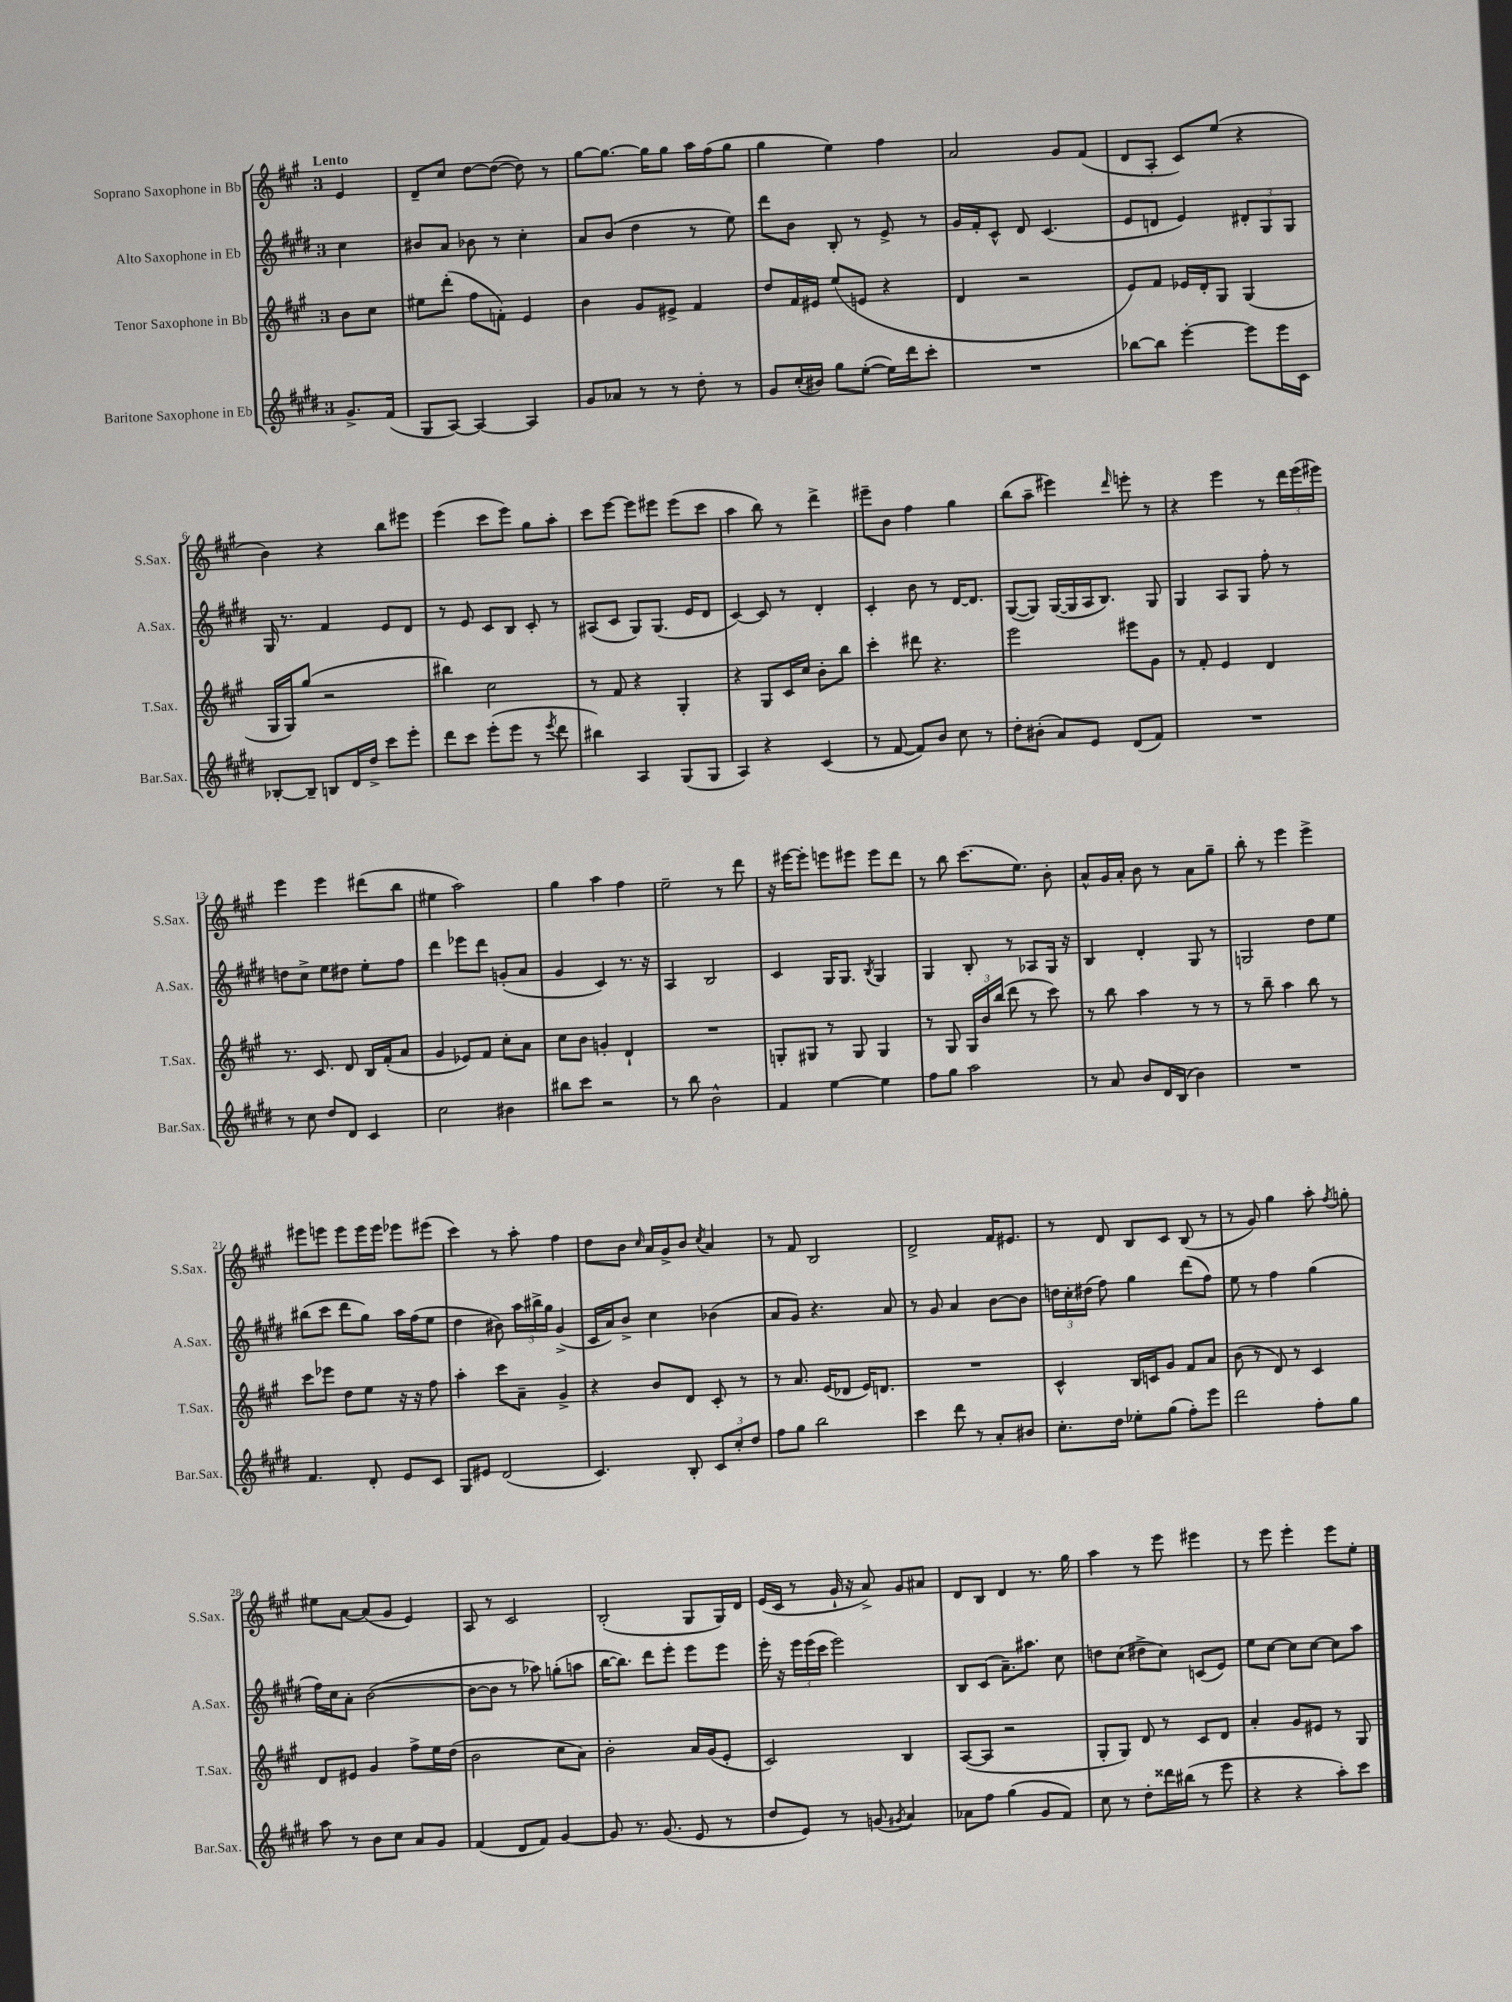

**kern	**kern	**kern	**kern
*part4	*part3	*part2	*part1
*staff4	*staff3	*staff2	*staff1
*I"Baritone Saxophone in Eb	*I"Tenor Saxophone in Bb	*I"Alto Saxophone in Eb	*I"Soprano Saxophone in Bb
*I'Bar.Sax.	*I'T.Sax.	*I'A.Sax.	*I'S.Sax.
*clefG2	*clefG2	*clefG2	*clefG2
*k[f#c#g#d#]	*k[f#c#g#]	*k[f#c#g#d#]	*k[f#c#g#]
*M3/4	*M3/4	*M3/4	*M3/4
=	=	=	=
!	!	!	!LO:TX:a:B:t=Lento
8.g#^/L	8b\L	4cc#\	4e/
.	8cc#\J	.	.
(16f#/Jk	.	.	.
=1	=1	=1	=1
8G#/L	8ee#X\L	8b#X/L	8d~/L
[8A/J)	(8ddd'\J	8a/J	8cc#/J
4A/_	8ff#\L	8b-X\	[8dd\L
.	8fn'\J)	8r	(8dd\J_
4A/]	4e/	4cc#'\	8dd\])
.	.	.	8r
=2	=2	=2	=2
8g#/L	4b\	8a/L	[8gg#\L
8a-X/J	.	(8b/J	8.gg#\J_
8r	8g#/L	4dd#\	.
.	.	.	16gg#\KL]
8r	8e#X^/J	.	8gg#\J
8dd#'\	4f#/	8r	16aa\LL
.	.	.	(16ff#\J
8r	.	8ee\)	8gg#\J
=3	=3	=3	=3
8g#/L	8dd/L	8ddd#\L	4gg#\
(16cc#'/L	16f#/L	8b\J	.
16b#X/JJ)	16e#X/JJ	.	.
8gg#\L	(8ee/L	8B'/	4ee\)
([8ee'\J	8en/J	8r	.
16ee\LL])	4r	8e^/	4ff#\
16ddd#\J	.	.	.
8ccc#'\J	.	8r	.
=4	=4	=4	=4
2.r	4d/	16g#/LL	2a/
.	.	16f#'/J	.
.	.	8c#^^/J	.
.	2r	8d#/	.
.	.	(4.c#/	.
.	.	.	8g#/L
.	.	.	(8f#/J
=5	=5	=5	=5
[8bb-X\L	8e/L)	8e/L	8d/L
8bb-\J]	8f#/J	8dn/J	8A'/J
[4eee'\	16e-X/LL	4e/)	8c#/L)
.	16d'/J	.	.
.	8G#/J	.	(8ee/J
8eee\L]	(4G#/	12d#X'/L	4r
.	.	12G#/	.
16eee\L	.	.	.
.	.	12G#/J	.
16c#\JJ	.	.	.
!!LO:LB:g=z
=6	=6	=6	=6
[8B-X'/L	16G#/LL	16G#/	4b\)
.	16G#/J)	8.r	.
8B-~/J]	(8gg#/J	.	.
8Bn/L	2r	4f#/	4r
16d#/L	.	.	.
16dd#^/JJ	.	.	.
8ccc#\L	.	8e/L	8bb\L
8eee'\J	.	8d#/J	8eee#X\J
=7	=7	=7	=7
8ddd#\L	4bb#X\)	8r	(4eee\
8ccc#\J	.	8e/	.
(8eee'\L	2cc#\	8c#/L	8ccc#\L
8eee\J	.	8B/J	8eee\J)
8r	.	8c#'/	8gg#\L
8qeee/	.	.	.
8ddd#\	.	8r	8aa'\J
=8	=8	=8	=8
4bb#X\)	8r	(8A#X/L	8ccc#\L
.	8f#/	8c#/J	[8eee\J
4A/	4r	8G#/L)	8eee\L]
.	.	(8.G#/J	8eee#X\J
(8G#/L	4G#'/	.	(8eee#\L
.	.	16e/KL	.
8G#/J	.	8d#/J	8ccc#\J
=9	=9	=9	=9
4A/)	4r	[4c#/)	4aa\
4r	8G#/L	8c#/]	8bb\)
.	16c#/L	8r	8r
.	16cc#/JJ	.	.
(4c#/	8b'\L	4d#'/	4ddd^\
.	8bb\J	.	.
=10	=10	=10	=10
8r	4ccc#'\	4c#'/	8eee#X~\L
[8f#/	.	.	8b\J
8f#/L])	8ddd#X\	8b\	4ff#\
8b/J	4.r	8r	.
8cc#\	.	[16d#/KL	4gg#\
.	.	8.d#/J]	.
8r	.	.	.
=11	=11	=11	=11
8dd#'\L	2eee\	([8G#/L	(8bb\L
(8b#X'\J	.	8G#/J])	8aa~\J
8a/L)	.	([16G#/LL	4eee#X\)
.	.	16G#/]	.
8e/J	.	16A/J	.
.	.	8.B/J)	.
.	.	.	16qqddd/
(8d#/L	8eee#X\L	.	8eeen'\
8f#/J)	8g#\J	8G#/	8r
=12	=12	=12	=12
2.r	8r	4G#/	4r
.	8f#'/	.	.
.	4e/	8A/L	4eee\
.	.	8G#/J	.
.	4d/	8ff#'\	8r
.	.	8r	24ddd\LL
.	.	.	(24eee\
.	.	.	24eee#X\JJ)
!!LO:LB:g=z
=13	=13	=13	=13
8r	8.r	8ddn\L	4eee\
8cc#\	.	8cc#^\J	.
.	8.c#/	.	.
8dd#/L	.	8ee\L	4eee\
8d#/J	8d/	8dd#X\J	.
4c#/	16B/LL	8ee'\L	(8ddd#X\L
.	(16f#'/J	.	.
.	8a/J	8ff#\J	8bb\J
=14	=14	=14	=14
2cc#\	4g#/	4ddd#\	4ee#X\
.	8e-X/L)	8eee-X\L	2aa\)
.	8f#/J	8ddd#\J	.
4b#X\	8cc#'\L	(8gn'/L	.
.	8a\J	8a/J	.
=15	=15	=15	=15
8bb#X\L	8cc#\L	4g#/	4gg#\
8ccc#\J	8b\J	.	.
2r	4gn'/	4c#/)	4aa\
.	4d`/	8.r	4ff#\
.	.	16r	.
=16	=16	=16	=16
8r	2.r	4A/	2ee~\
8bb\	.	.	.
2b^^\	.	2B/	.
.	.	.	8r
.	.	.	8ddd\
=17	=17	=17	=17
4f#/	8Gn'/L	4c#/	16r
.	.	.	[16eee#X\KL
.	8G#X/J	.	8eee#'\J]
[4ee\	8r	16G#/KL	8eeen\L
.	.	8.G#/J	.
.	8G#/	.	8eee#X\J
.	.	8qB/	.
4ee\]	4G#/	4G#/	8eee#\L
.	.	.	8ddd\J
=18	=18	=18	=18
8ff#\L	8r	4G#/	8r
8gg#\J	8G#/	.	8bb\
2aa\	24G#/LL	8B'/	(8.ccc#\L
.	24b/	.	.
.	(24bb/JJ	.	.
.	8ddd\	8r	.
.	.	.	8.ee\J)
.	8r	8A-X/L	.
.	8ccc#\)	16G#/Jk	8b'\
.	.	16r	.
=19	=19	=19	=19
8r	8r	4B/	8a^^/L
8a/	8bb\	.	16g#/L
.	.	.	16a'/JJ
8b/L	4aa\	4d#'/	8b\
16d#/L	.	.	8r
(16B/JJ	.	.	.
4b\)	8r	8G#/	8a\L
.	8r	8r	8gg#~\J
=20	=20	=20	=20
2.r	8r	2Gn/	8bb'\
.	8bb~\	.	8r
.	4aa\	.	4eee\
.	8bb\	8dd#\L	4eee^\
.	8r	8ee\J	.
!!LO:LB:g=z
=21	=21	=21	=21
4.f#/	8ccc#\L	(8bb#X\L	8eee#X\L
.	8eee-X\J	8ccc#\J	8eeen\J
.	8dd\L	8ddd#\L	8eee\L
8d#'/	8ee\J	8gg#\J)	16eee\L
.	.	.	16eee\JJ
8e/L	16r	16aa\LL	8eee-X\L
.	16r	(16ff#\J	.
8c#/J	8ff#\	8ee\J	(8eee#X\J
=22	=22	=22	=22
8G#/L	4aa'\	4dd#\	4ccc#\)
8e#X/J	.	.	.
(2d#/	8ccc#\L	8b#X\)	8r
.	8a~\J	24aa\LL	8aa'\
.	.	24bb#X^\	.
.	.	24gg#\JJ	.
.	4g#^/	(4g#^/	4ff#\
=23	=23	=23	=23
4.c#/)	4r	16c#/LL	8dd\L
.	.	16a/J)	.
.	.	8b^/J	8b\J
.	.	.	16qqcc#/
.	8b/L	4cc#\	16a/LL
.	.	.	16g#^/J
8B'/	8d/J	.	8b/J
.	.	.	8qcc#/
12c#/L	8c#'/	(4b-X\	4a/
12cc#'/	.	.	.
.	8r	.	.
12dd#/J	.	.	.
=24	=24	=24	=24
8ff#\L	8r	8a/L	8r
8gg#\J	8.a/	8g#/J)	8f#/
2bb\	.	4.r	2B/
.	(16e/KL	.	.
.	8d-X/J	.	.
.	16e/KL)	.	.
.	8.dn/J	.	.
.	.	8a/	.
=25	=25	=25	=25
4ccc#\	2.r	8r	2d^/
.	.	8g#/	.
8ddd#\	.	4a/	.
8r	.	.	.
8a'/L	.	[8b\L	16f#/KL
.	.	.	8.e#X/J
8b#X/J	.	8b\J]	.
=26	=26	=26	=26
8.cc#'\L	4c#^^/	24ddn\LL	8r
.	.	24cc#'\	.
.	.	(24dd#X\JJ	.
.	.	8ff#\)	8d/
16dd#\Jk	.	.	.
8ee-X'\L	16B/LL	4gg#\	8B/L
.	16cn/J	.	.
(8gg#\J	8g#/J	.	8c#/J
8ff#'\L)	8f#/L	(8ddd#\L	(8B/
8eee\J	8a/J	8ff#\J)	8r
=27	=27	=27	=27
2ddd#\	(8b\	8ee\	8r
.	8r	8r	8g#/)
.	8d/)	4ff#\	4gg#\
.	8r	.	.
8ff#'\L	4c#/	(4gg#\	8aa'\
.	.	.	8qff#/
8gg#\J	.	.	8ggn'\
!!LO:LB:g=z
=28	=28	=28	=28
8aa\	8d/L	16ff#\LL)	8ee#X\L
.	.	16cc#\J	.
8r	8e#X/J	8a'\J	[8a\J
8b\L	4g#/	([2b\	(8a/L]
8cc#\J	.	.	8g#/J
8a/L	8ff#^\L	.	4e/)
8g#/J	16ee\L	.	.
.	(16dd\JJ	.	.
=29	=29	=29	=29
(4f#/	2b\	8b\L_	8A/
.	.	8b\J]	8r
8d#/L	.	8r	2c#/
8f#/J)	.	8aa-X\)	.
[4g#/	8cc#\L	(8ggn'\L	.
.	8a\J)	8aan\J	.
=30	=30	=30	=30
8g#/]	2b'\	[16bb\KL	(2B'/
.	.	8.bb\J])	.
8.r	.	.	.
.	.	8ddd#\L	.
(8.g#/	.	.	.
.	.	8eee'\J	.
8e/	16a/LL	8eee\L	8G#/L
.	(16g#/J	.	.
8r	8e'/J	8eee\J	16G#/L)
.	.	.	16d/JJ
=31	=31	=31	=31
8dd#/L	2c#/)	16eee'\	(16e/LL
.	.	16r	16c#/JJ
8e/J)	.	24eee\LL	8r
.	.	(24eee\	.
.	.	24ccc#\JJ	.
8r	.	2eee\)	16g#`/
.	.	.	16r
(8gn/	.	.	8a^/)
8qg#X/	.	.	.
4a/)	4B/	.	8g#/L
.	.	.	8a#X/J
=32	=32	=32	=32
8a-X\L	([8A/L	8B/L	8d/L
8ff#\J	8A/J]	(8c#/J	8B/J
(4gg#\	2r	8.a~\L)	4d/
.	.	8.aa#X\J	.
8g#/L	.	.	8.r
8f#/J)	.	8cc#\	.
.	.	.	16gg#\
=33	=33	=33	=33
8cc#\	8G#'/L	8ddn\L	4aa\
8r	8G#/J)	(8cc#\J	.
8dd#'\L	8d/	8dd#X^\L	8r
16ddd##X\L	8r	8cc#\J)	8eee\
(16bb#X\JJ	.	.	.
8r	8c#/L	(8cn/L	4eee#X\
8eee\	8d/J	8e/J)	.
=34	=34	=34	=34
4r	4a'/	8ee\L	8r
.	.	[8cc#\J	8eee\
4r	8g#/L	8cc#\L]	4eee'\
.	8e#X/J	[8cc#\J	.
8aa'\L)	8r	8cc#\L]	8eee\L
8ccc#\J	8G#/	8aa\J	8ee'\J
==	==	==	==
*-	*-	*-	*-
